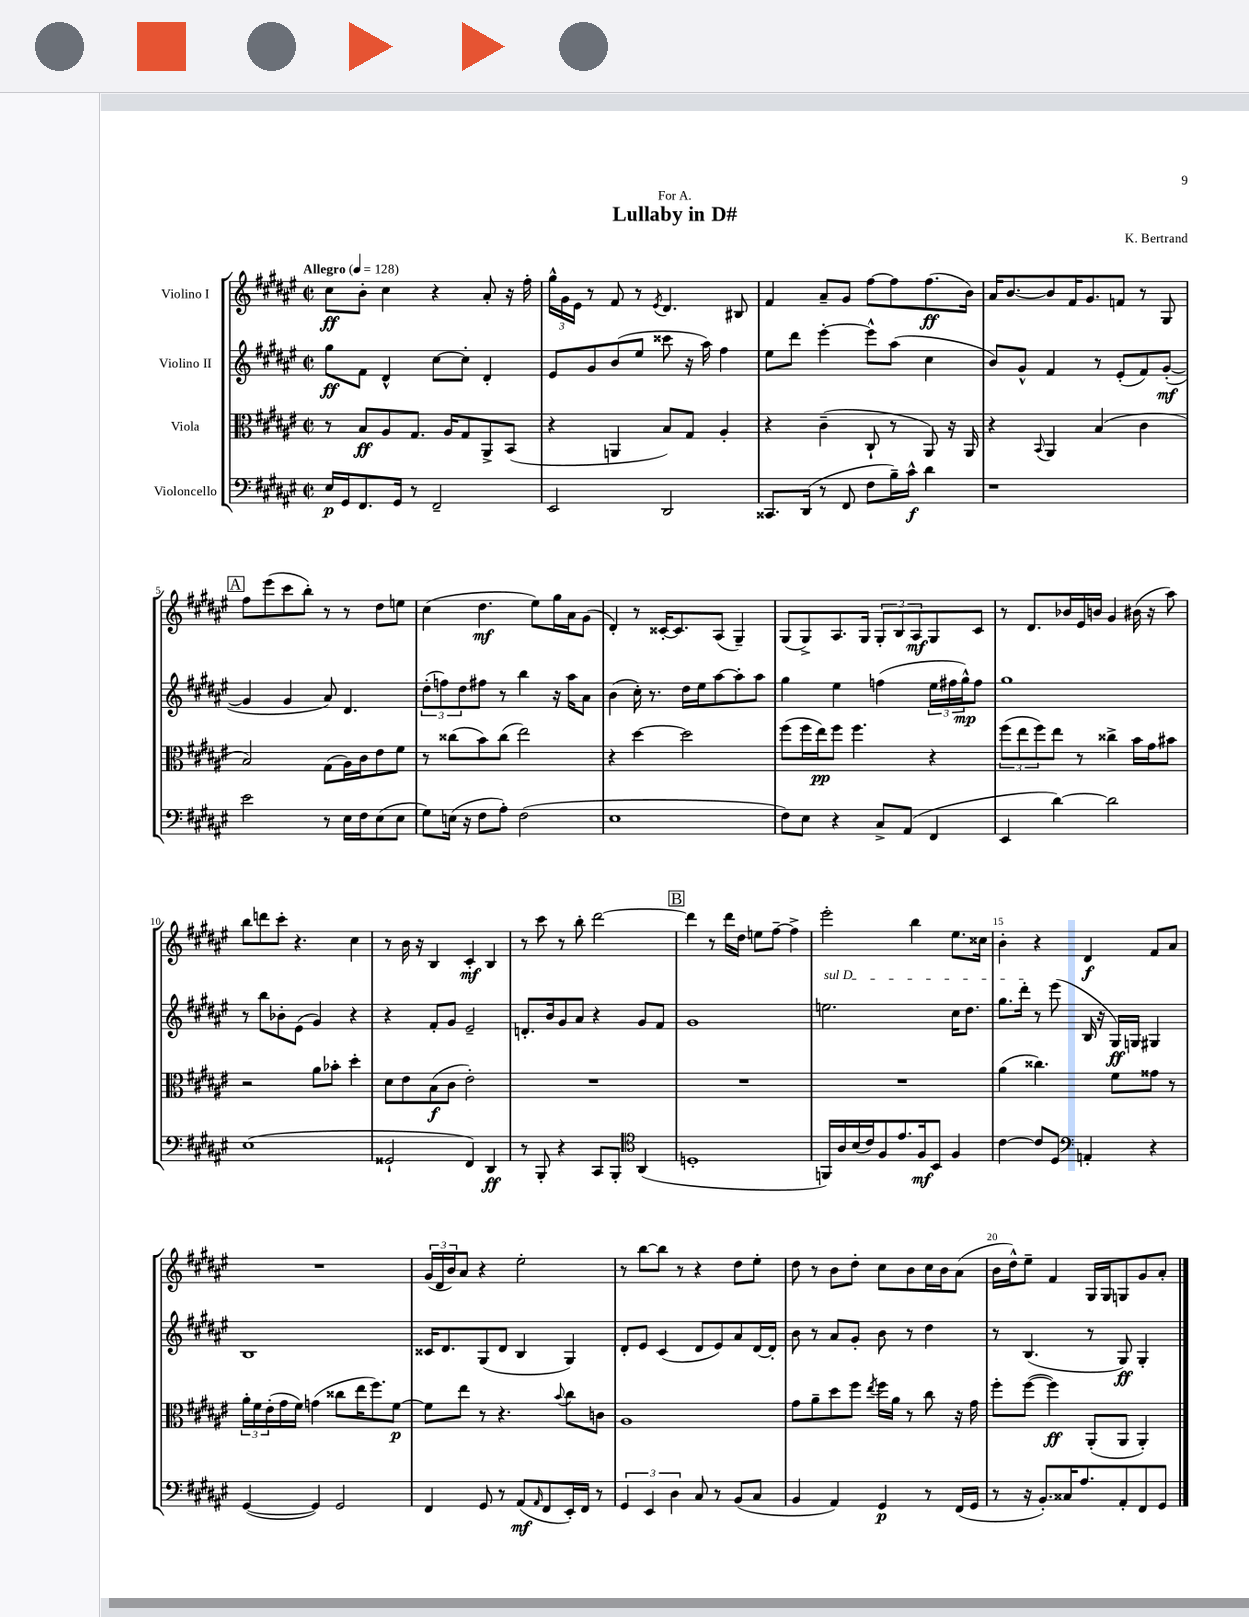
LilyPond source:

\header { title = "Lullaby in D#" composer = "K. Bertrand" dedication = "For A." }
<<
\new StaffGroup <<
\new Staff = "s0" \with { instrumentName = "Violino I" } {
    \clef treble \key fis \major \defaultTimeSignature \time 2/2 \tempo "Allegro" 4 = 128
    cis''8\ff b'8-. cis''4 r4 ais'8-. r16 fis''16-. |
    \tuplet 3/2 { gis''16-^ gis'16 eis'16 } r8 fis'8 r8 \acciaccatura { eis'8 } dis'4. bis8 |
    fis'4 ais'8-- gis'8 fis''8~ fis''8 fis''8.\ff( b'16) |
    ais'16 b'8.~ b'8 fis'16 gis'8. f'8 r8 gis8 |
    \mark \markup { \box "A" } fis''8 eis'''8( cis'''8 b''8-.) r8 r8 dis''8 e''8 |
    cis''4( dis''4.\mf eis''8) gis''16 ais'16 gis'8( |
    dis'4-.) r8 cisis'16~-. cisis'8. ais8( gis4--) |
    gis8( gis8->) ais8. gis16 \tuplet 3/2 { gis8-. b8 ais8\mf } gis8 cis'8 |
    r8 dis'8. bes'16 eis'16 b'16 gis'4 bis'16( r16 ais''8) |
    b''8 d'''8 cis'''8-. r4. cis''4 |
    r8 b'16 r16 b4 cis'4-.\mf b4 |
    r8 cis'''8 r8 b''8-. dis'''2~ |
    \mark \markup { \box "B" } dis'''4 r8 dis'''16 dis''16 e''8 fis''8~-- fis''4-> |
    eis'''2-. b''4 eis''8. cisis''16 |
    b'4-. r4 dis'4\f fis'8 ais'8 |
    R1 |
    \tuplet 3/2 { gis'16( dis'16 b'16) } ais'8 r4 eis''2-. |
    r8 b''8~ b''8 r8 r4 dis''8 eis''8-. |
    dis''8 r8 b'8 dis''8-. cis''8 b'8 cis''16 b'16 ais'8( |
    b'16 dis''16-^) eis''8-- fis'4 gis16 gis16 g8 gis'8 ais'8-. \bar "|." |
}
\new Staff = "s1" \with { instrumentName = "Violino II" } {
    \clef treble \key fis \major \defaultTimeSignature \time 2/2
    gis''8\ff fis'8 dis'4-^ cis''8~ cis''8-. dis'4-. |
    eis'8 gis'8 b'8( eis''8 cisis'''8 r16 ais''16) fis''4 |
    eis''8 dis'''8 eis'''4~-. eis'''8-^ ais''8( cis''4 |
    b'8) gis'8-^ fis'4 r8 eis'8-.( fis'8) gis'8~-.\mf( |
    \mark \markup { \box "A" } gis'4 gis'4 ais'8) dis'4. |
    \tuplet 3/2 { dis''8-.( f''8) dis''8 } fis''8 r8 b''4 r16 ais''16 ais'8 |
    b'4( cis''16-.) r8. dis''16 eis''16 ais''8~ ais''8-. ais''8 |
    gis''4 eis''4 f''4( \tuplet 3/2 { eis''16 fis''16 gis''16-^\mp) } fis''8 |
    gis''1 |
    r8 b''8 bes'8-. eis'8( gis'4) r4 |
    r4 fis'8-. gis'8 eis'2-- |
    d'8.-. b'16 gis'8 ais'8 r4 gis'8 fis'8 |
    \mark \markup { \box "B" } gis'1 |
    \once \override TextSpanner.bound-details.left.text = \markup { \italic "sul D" } e''2.\startTextSpan cis''16 dis''8. |
    gis''8. dis'''16-.\stopTextSpan r8 eis'''8( b16 r16 gis16\ff) g16 gis4 |
    b1 |
    cisis'16 dis'8. gis8( dis'8 b4 gis4) |
    dis'8-. eis'8 cis'4( dis'8 eis'8) ais'8 dis'16~ dis'16-. |
    b'8 r8 ais'8 gis'8-. b'8 r8 dis''4 |
    r8 b4.( r8 gis8\ff) gis4-. \bar "|." |
}
\new Staff = "s2" \with { instrumentName = "Viola" } {
    \clef alto \key fis \major \defaultTimeSignature \time 2/2
    r8 b8\ff ais8 gis8. ais16 gis8 ais,8-> b,8( |
    r4 a,4 b8) gis8 ais4-. |
    r4 cis'4--( cis8-! r8 ais,8) r16 ais,16 |
    r4 \appoggiatura { b,8 } ais,4 b4( cis'4 |
    \mark \markup { \box "A" } b2) gis8( ais16) cis'16 eis'8 fis'8 |
    r8 cisis''8( b'8) cisis''8( eis''2) |
    r4 dis''4~ dis''2 |
    fis''8( fis''16 eis''16\pp) fis''8 fis''4. r4 |
    \tuplet 3/2 { fis''8( eis''8 fis''8) } eis''8 r8 cisis''4-> b'16 gis'16 bis'8 |
    r2 ais'8 bes'8-. dis''4-. |
    dis'8 eis'8 b8\f( cis'8 eis'2-.) |
    R1 |
    \mark \markup { \box "B" } R1 |
    R1 |
    ais'4( cisis''4.) fis'8 gisis'8 r8 |
    \tuplet 3/2 { ais'16-. fis'16 eis'16-.( } gis'16 fis'16) g'4( cisis''8 eis''16 fis''8.) fis'8~\p |
    fis'8 eis''8 r8 r4. \appoggiatura { b'8 } cis''8 c'8 |
    ais1 |
    gis'8 ais'8-- dis''8 fis''8 \acciaccatura { eis''8 } fis''16 ais'16 r8 cis''8 r16 gis'16 |
    fis''8-. fis''8~( fis''4\ff) ais,8-.( ais,8 ais,4-.) \bar "|." |
}
\new Staff = "s3" \with { instrumentName = "Violoncello" } {
    \clef bass \key fis \major \defaultTimeSignature \time 2/2
    eis16\p gis,16 fis,8. gis,16 r8 fis,2-- |
    eis,2 dis,2 |
    cisis,8. dis,16( r8 fis,8 fis8 b16--) cis'16-^\f dis'4 |
    r1 |
    \mark \markup { \box "A" } eis'2 r8 eis16 fis16 eis8( eis8 |
    gis8) e16( r16 fis8 ais8-.) fis2( |
    eis1 |
    fis8) eis8 r4 cis8-> ais,8( fis,4 |
    eis,4 dis'4~) dis'2 |
    eis1( |
    gisis,2-! fis,4) dis,4\ff |
    r8 b,,8-. r4 cis,8 b,,8-. \clef tenor ais,4( |
    \mark \markup { \box "B" } d1-. |
    f,16) ais16 b16( cis'16) fis8 eis'8. fis16\mf b,8 fis4 |
    cis'4~ cis'8 dis8 \clef bass a,4-. r4 |
    gis,4~( gis,4) gis,2 |
    fis,4 gis,8 r8 ais,8\mf( \grace { ais,16 } fis,8 eis,16-.) fis,16 r8 |
    \tuplet 3/2 { gis,4 eis,4 dis4 } cis8 r8 b,8( cis8 |
    b,4 ais,4) gis,4\p r8 fis,16( gis,16 |
    r8 r16 b,8.-.) cisis16 ais8. ais,8-. fis,8 gis,8 \bar "|." |
}
>>
>>
\layout { \context { \Score \override BarNumber.break-visibility = ##(#f #t #t) barNumberVisibility = #(every-nth-bar-number-visible 5) } }
